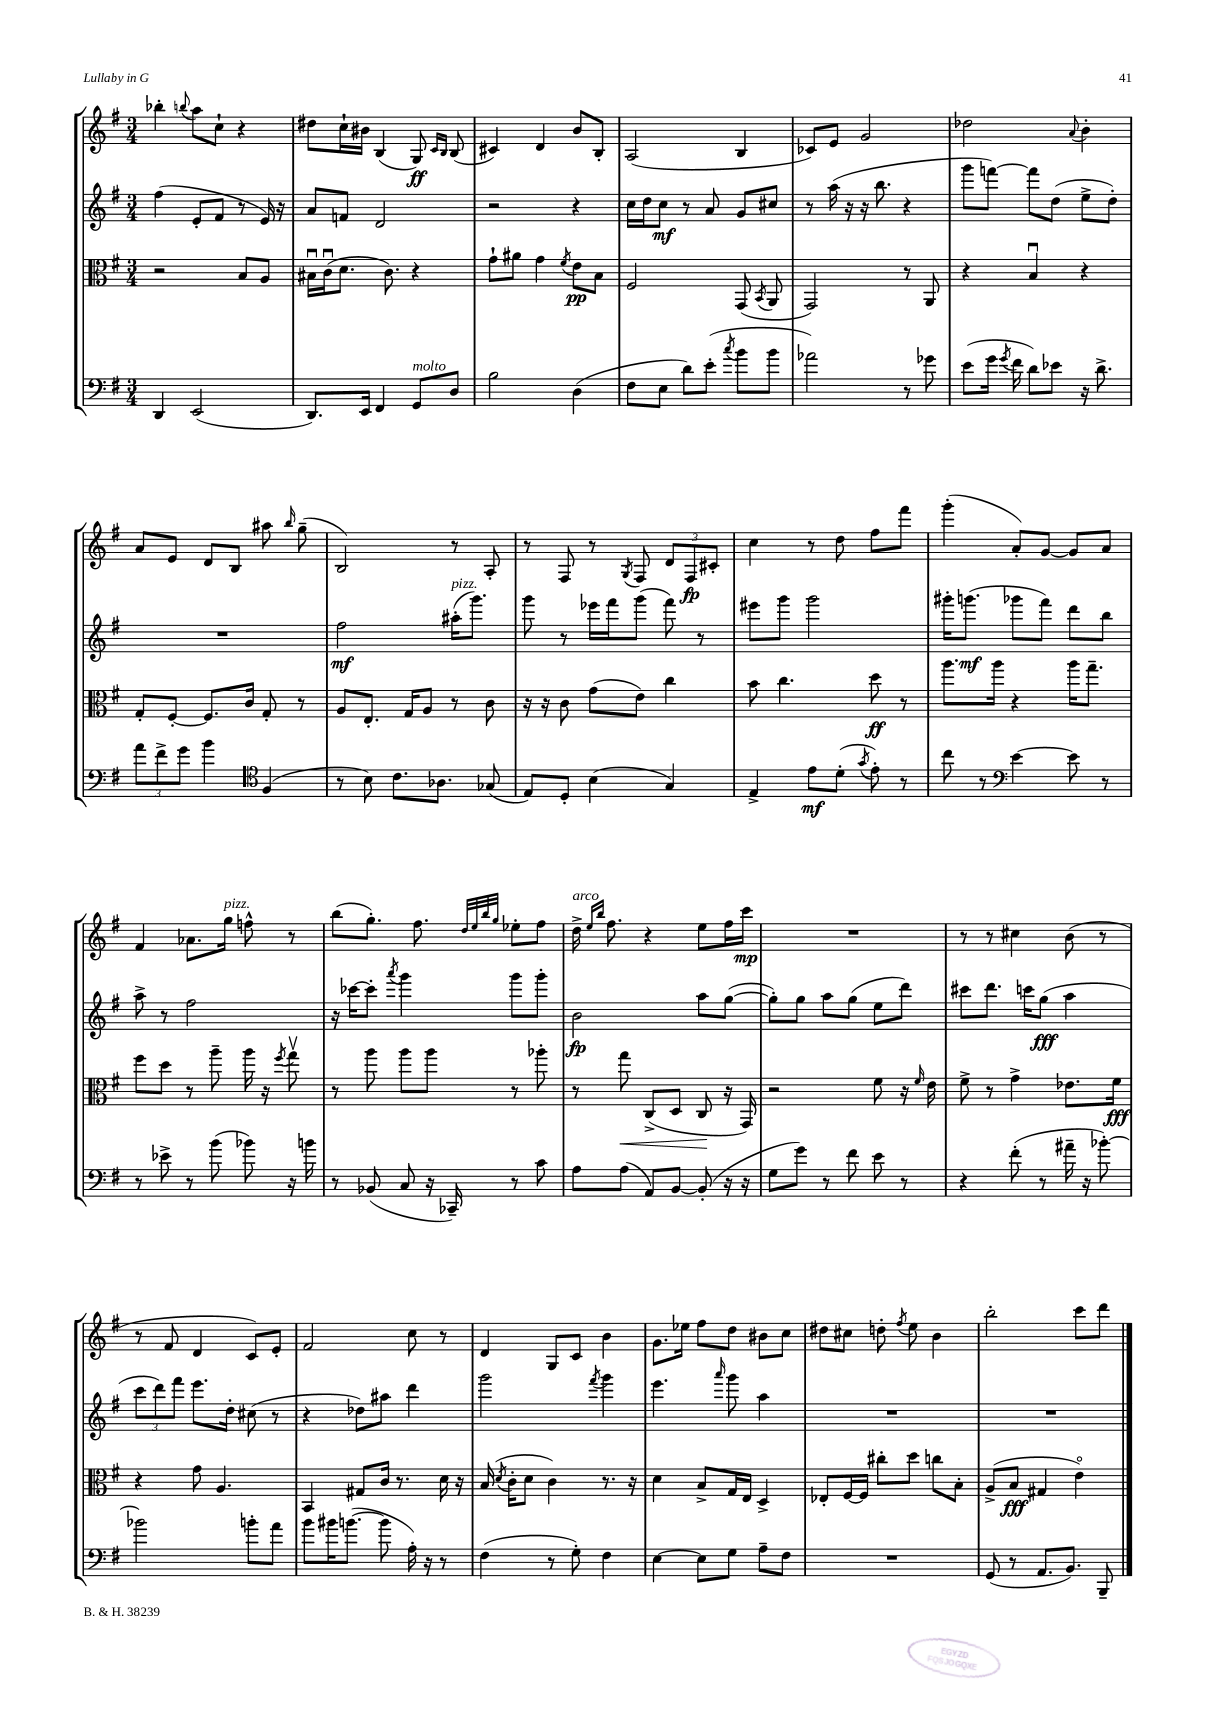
<<
\new StaffGroup <<
\new Staff = "s0" {
    \clef treble \key g \major \numericTimeSignature \time 3/4
    \autoBeamOff bes''4-. \appoggiatura { b''8 } a''8[ c''8]-! r4 |
    dis''8[ c''16-! bis'16] b4( g8\ff) \grace { c'16[ b16] } b8( |
    cis'4) d'4 b'8[ b8]-. |
    a2( b4 |
    ces'8[) e'8] g'2 |
    des''2 \appoggiatura { a'8 } b'4-. |
    a'8[ e'8] d'8[ b8] ais''8 \grace { b''16 } g''8--( |
    b2) r8 a8-. |
    r8 fis8 r8 \acciaccatura { g8 } fis8 \tuplet 3/2 { d'8[ fis8\fp cis'8]-. } |
    c''4 r8 d''8 fis''8[ fis'''8] |
    g'''4-.( a'8[-.) g'8]~ g'8[ a'8] |
    fis'4 aes'8.[ g''16]^\markup { \italic "pizz." } f''8-^ r8 |
    b''8[( g''8.]-.) fis''8. \grace { d''32[ e''32 b''32 g''32] } ees''8[-. fis''8] |
    d''16->^\markup { \italic "arco" } \grace { e''16[ b''16] } fis''8. r4 e''8[ fis''16 c'''16]\mp |
    R2. |
    r8 r8 cis''4 b'8( r8 |
    r8 fis'8 d'4 c'8[) e'8]-. |
    fis'2 c''8 r8 |
    d'4 g8[ c'8] b'4 |
    g'8.[ ees''16] fis''8[ d''8] bis'8[ c''8] |
    dis''8[ cis''8] d''8-. \acciaccatura { fis''8 } e''8 b'4 |
    b''2-. c'''8[ d'''8] \bar "|." |
}
\new Staff = "s1" {
    \clef treble \key g \major \numericTimeSignature \time 3/4
    \autoBeamOff fis''4( e'8[-. fis'8] r8 e'16) r16 |
    a'8[ f'8] d'2 |
    r2 r4 |
    c''16[ d''16 c''8]\mf r8 a'8 g'8[ cis''8] |
    r8 a''16( r16 r16 b''8. r4 |
    g'''8[ f'''8]~) f'''8[ d''8]( e''8[-> d''8]-.) |
    R2. |
    fis''2\mf ais''16[-.^\markup { \italic "pizz." }( g'''8.]) |
    g'''8 r8 ees'''16[ fis'''16 g'''8]( fis'''8) r8 |
    eis'''8[ g'''8] g'''2 |
    gis'''16[-. g'''8.]\mf( ges'''8[ fis'''8]) d'''8[ b''8] |
    a''8-> r8 fis''2 |
    r16 ces'''16[~ ces'''8]-. \acciaccatura { a'''8 } g'''4 g'''8[ g'''8]-. |
    b'2\fp a''8[ g''8]~( |
    g''8[-.) g''8] a''8[ g''8]( e''8[ d'''8]) |
    cis'''8[ d'''8.] c'''16[ g''8]\fff( a''4 |
    \tuplet 3/2 { c'''8[ d'''8) fis'''8] } e'''8.[ d''16]-. cis''8( r8 |
    r4 des''8[) ais''8] d'''4 |
    g'''2 \acciaccatura { fis'''8 } g'''4 |
    e'''4. \grace { a'''16 } g'''8 a''4 |
    R2. |
    R2. \bar "|." |
}
\new Staff = "s2" {
    \clef alto \key g \major \numericTimeSignature \time 3/4
    \autoBeamOff r2 b8[ a8] |
    bis16[\downbow c'16\downbow( d'8.] c'8.) r4 |
    g'8[-! ais'8] g'4 \acciaccatura { fis'8 } e'8[\pp b8] |
    fis2 g,8( \acciaccatura { b,8 } a,8 |
    g,2) r8 a,8 |
    r4 b4\downbow r4 |
    g8[-. fis8]~-. fis8.[ c'16] g8-. r8 |
    a8[ e8.]-. g16[ a8] r8 c'8 |
    r16 r16 c'8 g'8[( e'8]) c''4 |
    b'8 c''4. d''8\ff r8 |
    a''8.[ a''16] r4 a''16[ g''8.]-- |
    fis''8[ d''8] r8 a''8-- a''16 r16 \acciaccatura { fis''8 } g''8\upbow |
    r8 a''8 a''8[ a''8] r8 aes''8-. |
    r8 g''8\< c8[->( d8] c8\! r16 g,16) |
    r2 fis'8 r16 \grace { fis'16 } e'16 |
    fis'8-> r8 g'4-> ees'8.[ fis'16]\fff |
    r4 g'8 a4. |
    b,4 gis8[ c'16] r8. d'16 r16 |
    b16( \acciaccatura { d'8 } c'16[-. d'8] c'4) r8. r16 |
    d'4 b8[-> g16 e16] d4-> |
    ees8[-. fis16~ fis16] cis''8[-. d''8] c''8[ b8]-. |
    a8[->( b8]\fff gis4 e'4\flageolet) \bar "|." |
}
\new Staff = "s3" {
    \clef bass \key g \major \numericTimeSignature \time 3/4
    \autoBeamOff d,4 e,2( |
    d,8.[) e,16] fis,4 g,8[^\markup { \italic "molto" } d8] |
    b2 d4( |
    fis8[ e8] d'8[) e'8]-.( \acciaccatura { c''8 } b'8[ b'8] |
    aes'2) r8 ges'8 |
    e'8[( g'16] \acciaccatura { g'8 } fis'16 d'8[) ees'8] r16 d'8.-> |
    \tuplet 3/2 { a'8[ fis'8-> g'8] } b'4 \clef tenor fis4( |
    r8 b8) c'8.[ aes8.] ges8( |
    e8[) d8]-. b4( g4) |
    e4-> e'8[\mf d'8]-.( \acciaccatura { g'8 } e'8-.) r8 |
    c''8 r8 \clef bass e'4~ e'8 r8 |
    r8 ees'8-> r8 b'8( bes'8) r16 b'16 |
    r8 bes,8( c8 r16 ces,16--) r8 c'8 |
    a8[ a8]( a,8[) b,8]~ b,8-.( r16 r16 |
    g8[ g'8]) r8 fis'8 e'8 r8 |
    r4 fis'8-.( r8 ais'16-- r16 bes'8~-.) |
    bes'2 b'8[-. a'8] |
    b'8[ bis'16 b'8.]~( b'8 a16-.) r16 r8 |
    fis4( r8 g8-.) fis4 |
    e4~ e8[ g8] a8[-- fis8] |
    R2. |
    g,8( r8 a,8.[ b,8.]) b,,8-- \bar "|." |
}
>>
>>
\layout { \context { \Score \remove "Bar_number_engraver" } }
